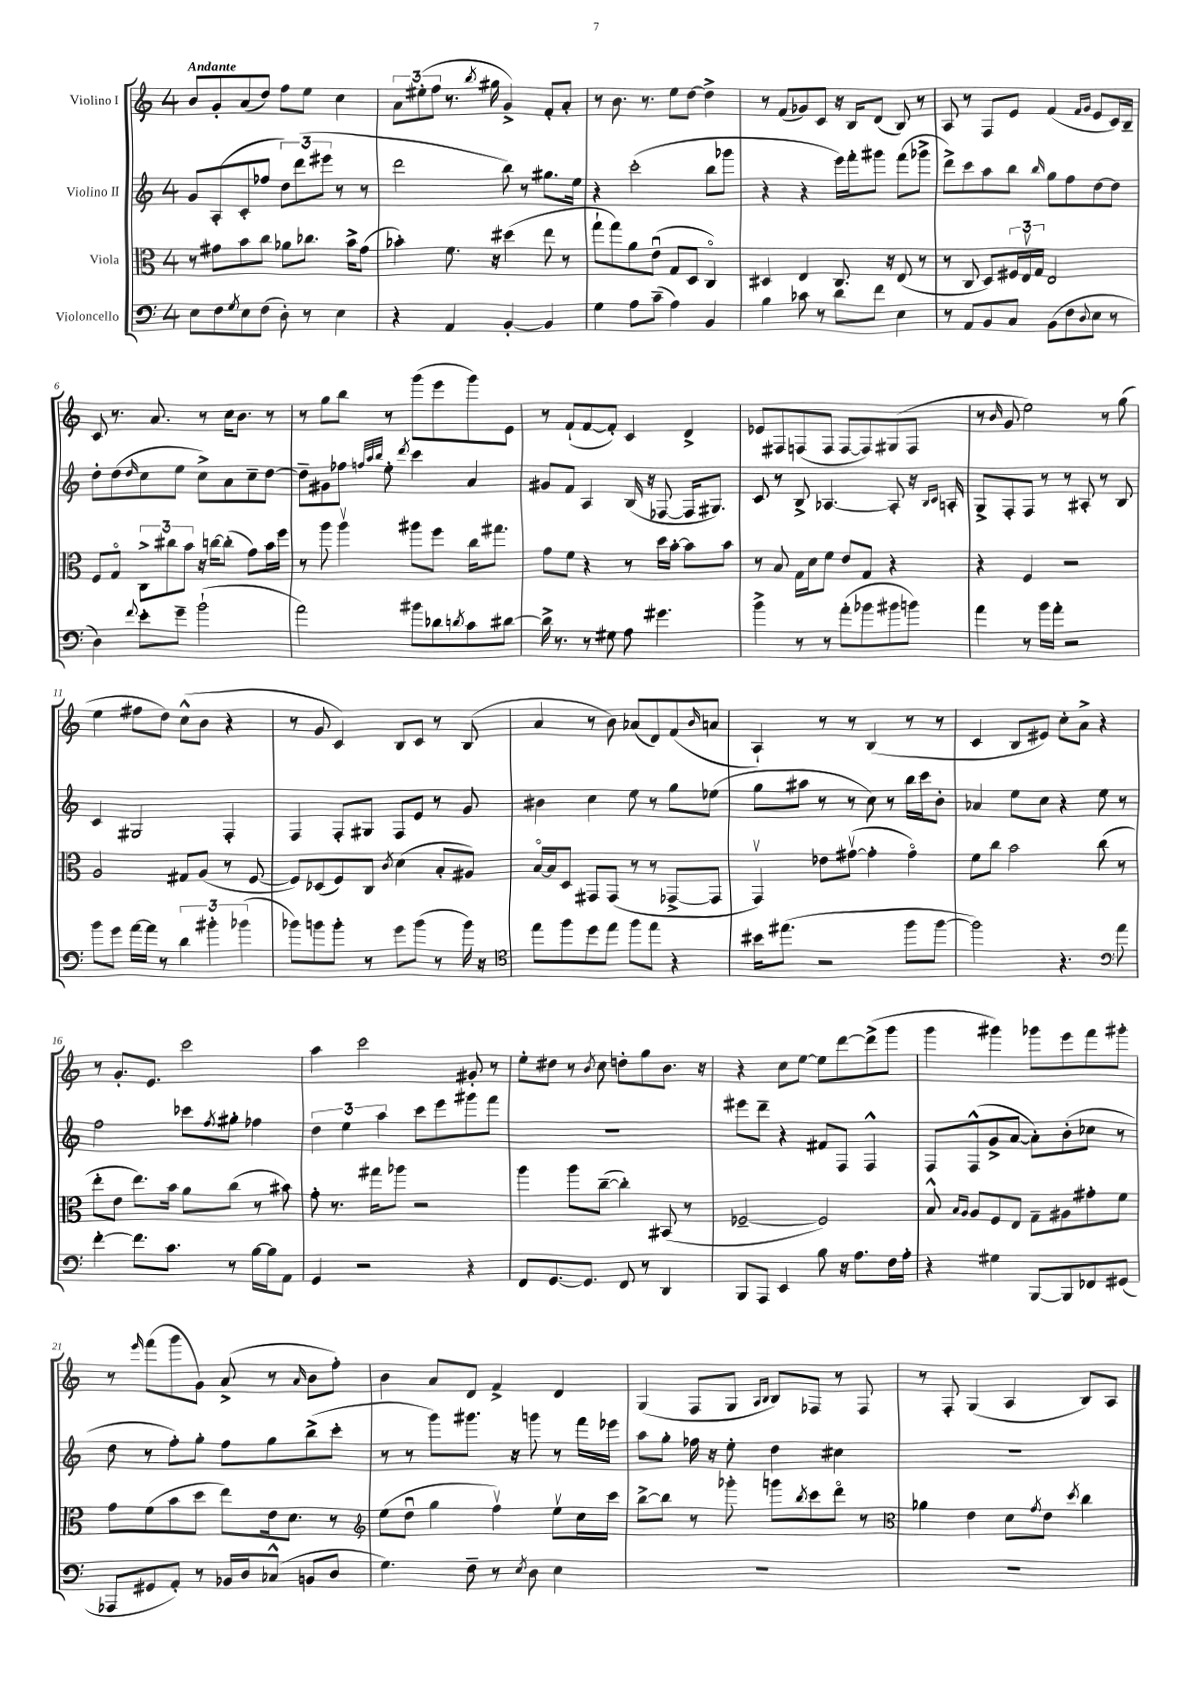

**kern	**kern	**kern	**kern
*staff4	*staff3	*staff2	*staff1
*clefF4	*clefC3	*clefG2	*clefG2
*k[]	*k[]	*k[]	*k[]
*M4/4	*M4/4	*M4/4	*M4/4
8E	8r	8g	8b
8F	8g#	(8A'	8g'
8qG	.	.	.
8E	8b	8c'	(8a
(8F	8cc	8ff-	8dd)
8D')	8a-	12dd)	8ff
.	.	(12ddd	.
8r	8.cc-	.	8ee
.	.	12eee#	.
4E	.	8r	4cc
.	16b^	.	.
.	(8g#	8r	.
=	=	=	=
4r	4b-')	2ddd	12a
.	.	.	(12ee#'
.	.	.	12ff
4AA	8.f	.	8.r
.	.	.	8qbb
.	16r	.	16gg#
[4BB'	(4dd#	8bb)	4g^)
.	.	8r	.
4BB]	8ee	8.gg#	8f'
.	8r	.	8a'
.	.	16ee	.
=	=	=	=
4G	8gg`	4r	8r
.	8gg)	.	8.b
8A	8a	(2ccc'	.
.	.	.	8.r
(8c~	(8eu	.	.
4A)	8G	.	8ee
.	8D	.	[8dd
4BB	4Co)	8bb	4dd^]
.	.	8ggg-	.
=	=	=	=
4B	4D#	4r	8r
.	.	.	(8f
8c-	4E	4r	8g-)
8r	.	.	8c
8d	8.C	16eee)	16r
.	.	16fff'	16B
8f	.	8ggg#	(8d
.	16r	.	.
4E	(8E	(8fff	8B)
.	8r	8ggg-^	8r
=	=	=	=
8r	8r	8ddd^)	8A
8AA	8C	8ccc	8r
8BB	8D)	8aa	8F
8C	24F#	8bb	8e
.	24Ev	.	.
.	24G	.	.
.	.	16qqbb	.
(8BB	2E	8gg	(4f
8F	.	8ff	.
.	.	.	16qqf
8qqD	.	.	16qqg
8E	.	[8dd	8e
8r	.	8dd]	16c)
.	.	.	16B~
=	=	=	=
4D)	8F	8dd'	8c
.	8Go	(8dd	8.r
8qqf	.	16qqdd	.
8e'	12C^	8cc	.
.	.	.	8.a
.	12cc#	.	.
8g~	.	8ee	.
.	12b	.	.
(2b`	16r	8cc^)	8r
.	[16cc	.	.
.	(8cc']	8a	16cc
.	.	.	8.b
.	8g)	8cc~	.
.	16b	[8dd	8r
.	16ff	.	.
=	=	=	=
2a)	8r	8dd~]	8r
.	8aa	8g#	8gg
.	4aav	8ff-	8bb
.	.	32qqff	.
.	.	32qqaa	.
.	.	32qqbb	.
.	.	8ee'	8r
.	.	8qddd	.
8b#	8aa#	4ccc	(8ggg
8d-	8ff	.	8eee
8qd	.	.	.
8c	16cc	4a	8ggg)
.	8.gg#	.	.
[8d#	.	.	8e
=	=	=	=
16d#^]	8g	8g#	8r
8.r	.	.	.
.	8f	8f	(8f`
8r	4r	4A	[8f
8G#	.	.	8f'])
8A	8r	(16B	4c
.	.	16r	.
4.g#	16dd	[8F-	.
.	[16b'	.	.
.	8b]	16F-]	4d^
.	.	8.G#)	.
.	8b	.	.
=	=	=	=
4b^	8r	8c	8e-
.	8B	8r	8F#
8r	16G	8B^	(8F
.	16d	.	.
8r	8f	[4.A-	8F
(8a'	8e	.	[8F
8b-	8G	.	8F])
8b#	4r	8A-']	(8G#
8b)	.	16r	8F
.	.	16qqB	.
.	.	16qqc	.
.	.	16A'	.
=	=	=	=
4a	4r	8G^	8r
.	.	.	16qqb
.	.	8F'	8g
8r	4F	8F	2ee)
16b	.	8r	.
16a'	.	.	.
2r	2r	8r	.
.	.	8A#'	.
.	.	8r	8r
.	.	8B	(8gg
=	=	=	=
8b	2A	4c	4ee
8g	.	.	.
[16a	.	2G#	8ff#
16a]	.	.	.
8r	.	.	8dd)
6d	8G#	.	(8cc^^
.	(8A	.	8b
6b#'	.	.	.
.	8r	4F'	4r
(6b-	.	.	.
.	[8F	.	.
=	=	=	=
8b-)	8F])	4F	8r
8b	(8D-	.	8g
8b'	8F)	8F'	4c)
8r	8C	8G#	.
.	8qc	.	.
8g	(4d	8F	8B
(8b	.	8e	8c
8r	8B'	8r	8r
16b)	8A#)	8g	(8B
16r	.	.	.
=	=	=	=
*clefC4	*	*	*
8ee	[16Bo	4b#	4a
.	16B]	.	.
8ff	8D	.	.
8dd	8GG#	4cc	8r
8ee	(8GG#	.	8b)
8ff	8r	8ee	(8a-
8ee	8r	8r	8d)
4r	[8GG-^	8gg	(8f
.	.	.	16qqb
.	8GG-]	(8ee-	8a
=	=	=	=
16b#	4GGv)	8gg	4A`)
(8.ee#	.	.	.
.	.	8aa#	.
2r	8e-	8r	8r
.	([8g#v	8r	8r
.	4g#']	8cc)	(4B
.	.	8r	.
8ff	4g#o)	16bb	8r
.	.	16ccc	.
[8ff	.	8b'	8r
=	=	=	=
2ff])	8f	4a-	4c
.	8cc	.	.
.	2b	8ee	8B
.	.	8cc	8e#)
4.r	.	4r	8cc'
.	.	.	8a^
.	(8cc	8ee	4r
*clefF4	*	*	*
8a	8r	8r	.
=	=	=	=
[4f'	8ee'	2ff	8r
.	8e	.	8.g'
8.f]	8.ee)	.	.
.	.	.	8.e
8.c	16b	.	.
.	8a	8ccc-	2ccc
.	.	8qff	.
8r	(8cc	8gg#'	.
[16B	8r	4ff-	.
16B]	.	.	.
8AA	8b#)	.	.
=	=	=	=
4GG	8g'	6dd	4aa
.	8.r	.	.
.	.	6ee	.
2r	.	.	2ccc
.	16gg#	.	.
.	.	6aa	.
.	8aa-	.	.
.	2r	8ccc	.
.	.	8eee	.
4r	.	8ggg#	8g#'
.	.	8fff	8r
=	=	=	=
8FF	4aa	1r	8ee'
[8.GG	.	.	8dd#
.	8aa	.	8r
8.GG]	.	.	.
.	.	.	8qb
.	([8cc~	.	8cc
8FF	4cc'])	.	8dd'
8r	.	.	8gg
4DD	(8BB#	.	8.b
.	8r	.	.
.	.	.	16r
=	=	=	=
8BBB	[2F-~	8eee#	4r
8AAA	.	8ddd~	.
4EE	.	4r	8cc
.	.	.	[8ee
8B	2F-])	8f#	8ee]
16r	.	8F	[8ddd
8.A	.	.	.
.	.	4F^^	(8ddd^]
16F	.	.	8ggg
16A'	.	.	.
=	=	=	=
4r	8B^^	8F	4ggg
.	16qqB	.	.
.	16qqA	.	.
.	8A	(8F^^	.
4G#	8F	8g^	4ggg#)
.	8E	[8a	.
[8BBB	8G~	8a'])	8ggg-
8BBB]	8A#	(8b'	8eee
8FF-	8g#'	8cc-	8fff
(8GG#	8f	8r	8ggg#'
=	=	=	=
8AAA-	8g	8dd	8r
.	.	.	16qqeee
8GG#	(8f	8r	(8fff
8AA')	8b	8ff')	8ggg
8r	8dd	8gg'	8g)
16BB-	8ee)	8ff	(8a^
16D	.	.	.
(8C-^^	16e	8gg	8r
.	8.d	.	.
.	.	.	16qqa
8BB	.	(8bb^	8b
8D	8r	8ccc'	8ff')
=	=	=	=
*	*clefG2	*	*
4.G)	(8ee	8r	4b
.	8ddu	8r	.
.	4gg	8ggg)	8a
8F~	.	8.ggg#	8d
8r	4ffv)	.	4f^
.	.	16r	.
8qE	.	.	.
8D	.	8ggg	.
4E	8eev	8r	4d
.	16cc	16fff	.
.	16ccc	16eee-	.
=	=	=	=
1r	[8bb^	8aa	(4G
.	8bb]	8gg'	.
.	8r	16ff-	8F
.	.	16r	.
.	8ggg-'	8ee'	8G
.	.	.	16qqA
.	.	.	16qqB
.	8ggg	4dd	8B)
.	8qbb	.	.
.	8ccc	.	8F-
.	8dddo	4cc#	8r
.	8r	.	8F-
=	=	=	=
*	*clefC3	*	*
1r	4a-	1r	8r
.	.	.	8F'
.	4e	.	(4G
.	8d	.	4A
.	8qg	.	.
.	8e	.	.
.	8qdd	.	.
.	4cc	.	8B)
.	.	.	8A
==	==	==	==
*-	*-	*-	*-
